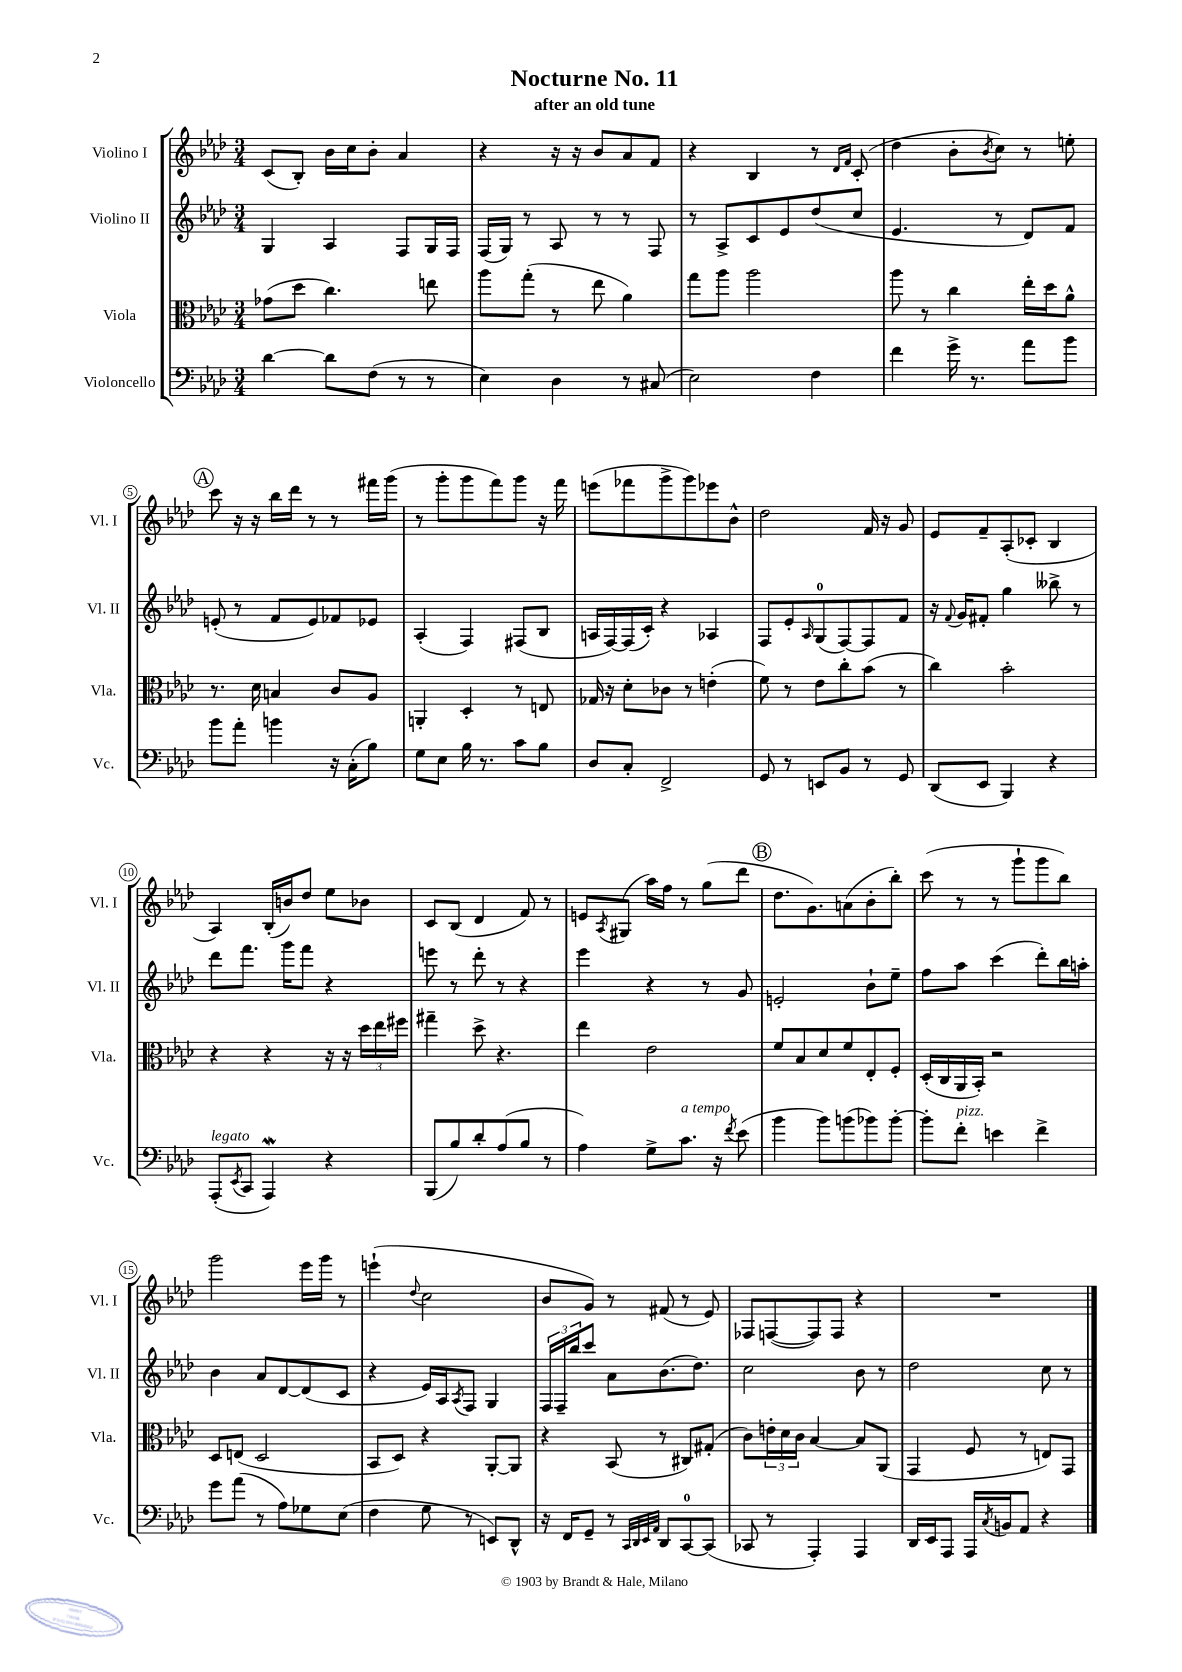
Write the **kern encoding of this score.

**kern	**kern	**kern	**kern
*staff4	*staff3	*staff2	*staff1
*clefF4	*clefC3	*clefG2	*clefG2
*k[b-e-a-d-]	*k[b-e-a-d-]	*k[b-e-a-d-]	*k[b-e-a-d-]
*M3/4	*M3/4	*M3/4	*M3/4
[4d-	(8g-	4G	(8c
.	8dd-	.	8B-')
8d-]	4.cc)	4A-	16b-
.	.	.	16cc
(8F	.	.	8b-'
8r	.	8F	4a-
8r	8ee	16G	.
.	.	16F	.
=	=	=	=
4E-)	8aa-	(16F	4r
.	.	16G)	.
.	(8gg'	8r	.
4D-	8r	8A-	16r
.	.	.	16r
.	8ee-	8r	8b-
8r	4a-)	8r	8a-
(8C#	.	8F	8f
=	=	=	=
2E-)	8gg	8r	4r
.	8aa-	8A-^	.
.	2aa-	8c	4B-
.	.	8e-	.
4F	.	(8dd-	8r
.	.	.	16qqd-
.	.	.	16qqf
.	.	8cc	(8c'
=	=	=	=
4f	8aa-	4.e-	4dd-
.	8r	.	.
16g^	4cc	.	8b-'
8.r	.	.	.
.	.	.	8qb-
.	.	8r	8cc)
8a-	16ee-'	8d-)	8r
.	16dd-	.	.
8b-	8a-^^	8f	8ee'
=	=	=	=
8b-	8.r	(8e'	8ccc
8a-'	.	8r	16r
.	16d-	.	16r
4b	4B	8f	16bb-
.	.	.	16ddd-
.	.	8e)	8r
16r	8c	8f-	8r
(16C'	.	.	.
8B-)	8A-	8e-	16fff#
.	.	.	(16ggg
=	=	=	=
8G	4AA'	(4A-'	8r
8E-	.	.	8ggg'
16B-	4D-'	4F)	8ggg
8.r	.	.	.
.	.	.	8fff)
8c	8r	(8F#	8ggg
8B-	8E	8B-	16r
.	.	.	16fff
=	=	=	=
8D-	16G-	16A	(8eee
.	16r	[16F)	.
8C'	8d-'	(16F]	8fff-
.	.	16c')	.
2FF^	8c-	4r	8ggg^
.	8r	.	8ggg)
.	(4e'	4A-	8eee-
.	.	.	8b-^^
=	=	=	=
8GG	8f)	8F	2dd-
8r	8r	8e-'	.
.	.	16qqA-	.
8EE	8e-	(8G	.
8BB-	8cc'	[8F)	.
8r	(8b-	8F]	16f
.	.	.	16r
8GG	8r	8f	8g
=	=	=	=
(8DD-	4cc)	16r	8e-
.	.	8qqf	.
.	.	16g	.
8EE-	.	8f#'	8f~
4BBB-)	2b-'	4gg	(8A-'
.	.	.	8c-'
4r	.	8bb--^	4B-
.	.	8r	.
=	=	=	=
(8AAA-'	4r	8ddd-	4A-)
8qEE-	.	.	.
8CC	.	8.fff	.
4AAA-)	4r	.	(16B-'
.	.	16ggg	16b)
.	.	8fff	8dd-
4r	16r	4r	8ee-
.	16r	.	.
.	24dd-	.	8b-
.	24ee-	.	.
.	24ff#	.	.
=	=	=	=
(8BBB-	4gg#~	8eee	8c
8B-)	.	8r	(8B-
8d-'	8dd-^	8ddd-'	4d-
(8A-	4.r	8r	.
8B-	.	4r	8f)
8r	.	.	8r
=	=	=	=
4A-)	4ee-	4eee-	8e
.	.	.	8qA-
.	.	.	(8G#
8G^	2e-	4r	16aa-)
.	.	.	16ff
8.c	.	.	8r
.	.	8r	(8gg
16r	.	.	.
8qf	.	.	.
(8e-	.	8g	8ddd-
=	=	=	=
4b-	8f	2e'	8.dd-
.	8B-	.	.
.	.	.	8.g)
8b-)	8d-	.	.
(8b	8f	.	(8a
8b-)	8E-'	8b-`	8b-'
[8b-'	8F'	8ee-~	8bb-')
=	=	=	=
8b-']	(16D-'	8ff	(8ccc
.	16C	.	.
8f'	16AA-	8aa-	8r
.	16BB-')	.	.
4e	2r	(4ccc	8r
.	.	.	8ggg`
4f^	.	8ddd-')	8ggg
.	.	16bb-	8bb-)
.	.	16aa'	.
=	=	=	=
8g	8D-	4b-	2ggg
(8a-	(8E	.	.
8r	2D-	8a-	.
8A-)	.	[8d-	.
8G-	.	(8d-]	16eee-
.	.	.	16ggg
(8E-	.	8c	8r
=	=	=	=
4F	8BB-	4r	(4eee`
.	8D-)	.	.
.	.	.	8qqdd-
8G	4r	16e-)	2cc
.	.	16A-	.
.	.	8qA-	.
8r	.	8F	.
8EE)	[8AA-'	4G	.
8DD-^^	8AA-]	.	.
=	=	=	=
16r	4r	24F	8b-
.	.	24F~	.
16FF	.	.	.
.	.	24bb-	.
8GG~	.	8ccc	8g)
8r	(8BB-	8a-	8r
32qqCC	.	.	.
32qqDD-	.	.	.
32qqEE-	.	.	.
32qqAA-	.	.	.
8DD-	8r	(8.b-	(8f#
[8CC	8C#)	.	8r
.	.	8.dd-)	.
(8CC]	(8G#'	.	8e-)
=	=	=	=
8CC-	8c)	2cc	8F-
8r	24e'	.	([8F
.	24d-	.	.
.	24c	.	.
4AAA-')	[4B-	.	8F])
.	.	.	8F
4AAA-	8B-]	8b-	4r
.	(8AA-	8r	.
=	=	=	=
16DD-	4GG	2dd-	2.r
16EE-	.	.	.
8AAA-	.	.	.
16AAA-	8F	.	.
8qC	.	.	.
16BB	.	.	.
8AA-	8r	.	.
4r	8E)	8cc	.
.	8GG	8r	.
==	==	==	==
*-	*-	*-	*-
